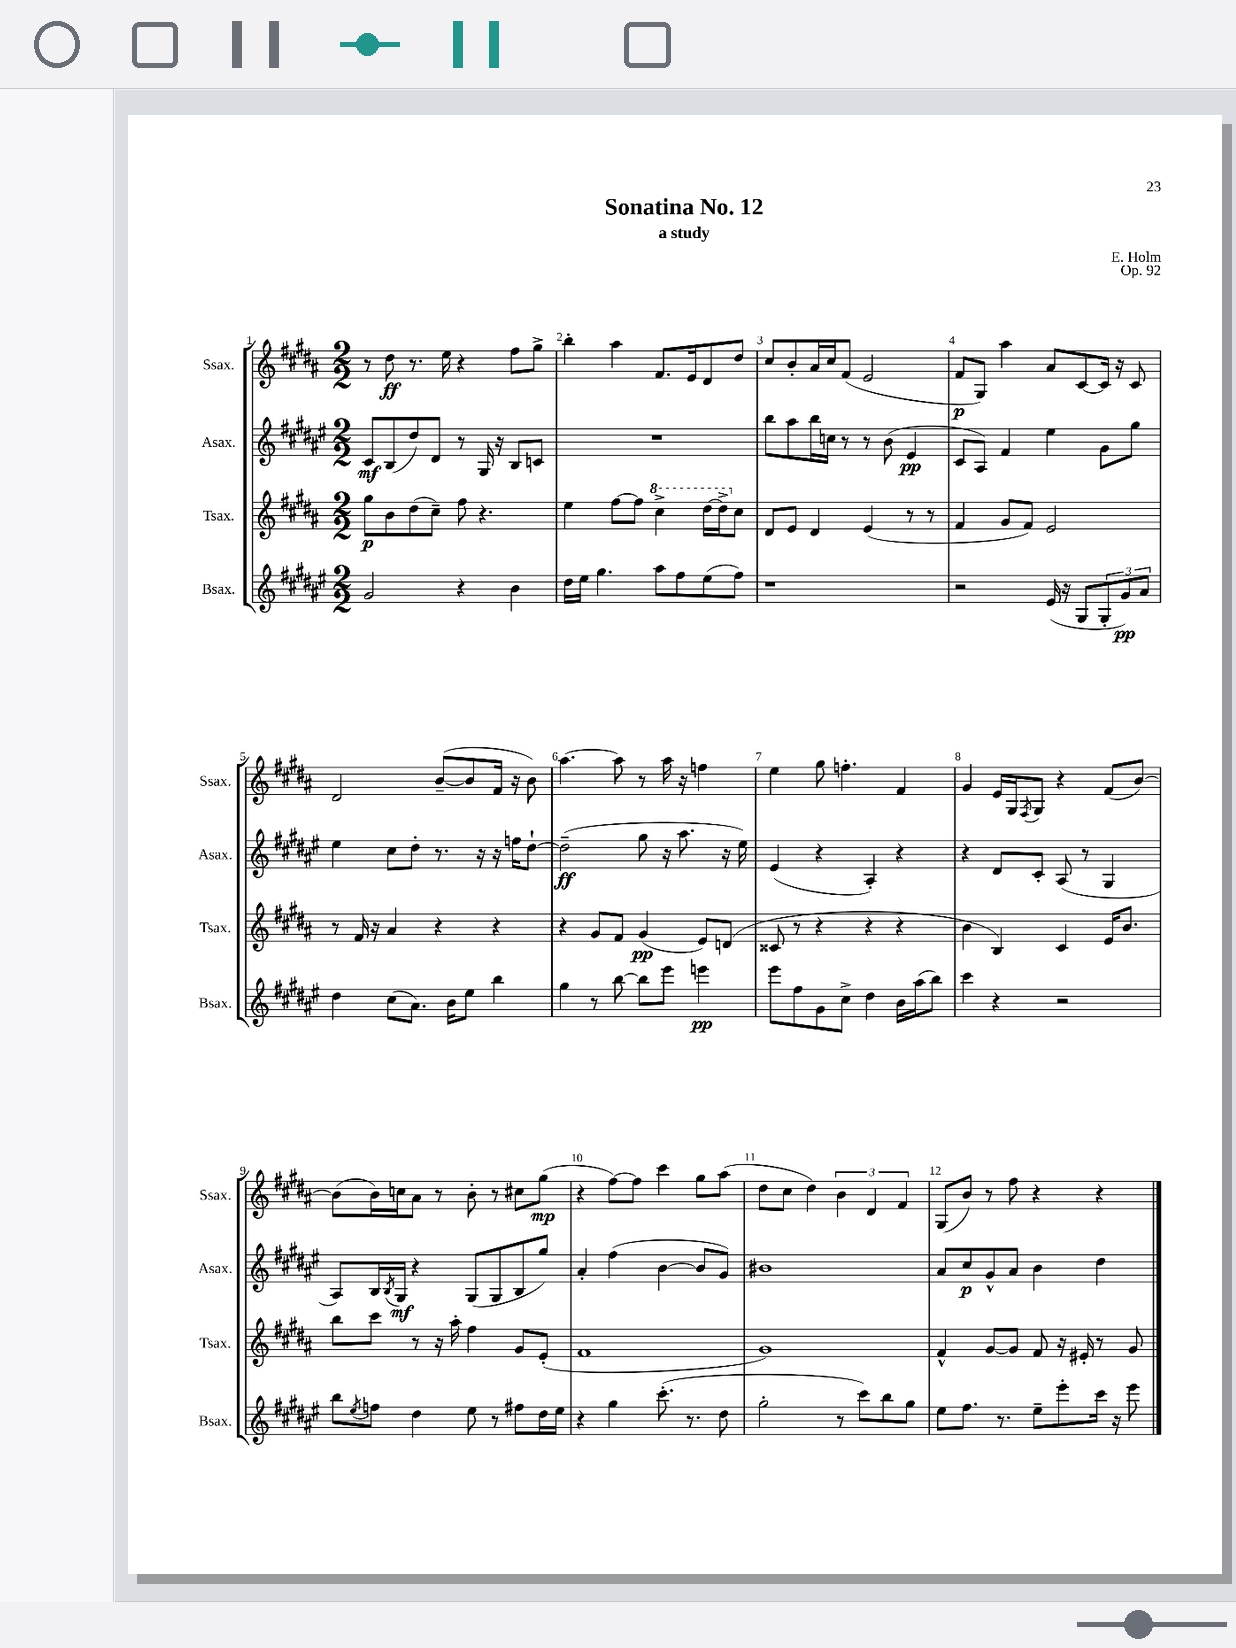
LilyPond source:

\header { title = "Sonatina No. 12" composer = "E. Holm" subtitle = "a study" opus = "Op. 92" }
<<
\new StaffGroup <<
\new Staff = "s0" \with { instrumentName = "Ssax." shortInstrumentName = "Ssax." } {
    \clef treble \key b \major \numericTimeSignature \time 2/2
    r8 dis''8\ff r8. e''16 r4 fis''8 gis''8-> |
    b''4-. ais''4 fis'8. e'16 dis'8 dis''8 |
    cis''8 b'8-. ais'16 cis''16 fis'8( e'2 |
    fis'8\p gis8) ais''4 ais'8 cis'8~ cis'16 r16 cis'8 |
    dis'2 b'8~--( b'8 fis'16 r16 b'8) |
    ais''4.~ ais''8 r8 ais''16 r16 f''4 |
    e''4 gis''8 f''4.-. fis'4 |
    gis'4 e'16 gis16 \acciaccatura { fis8 } gis8 r4 fis'8( b'8~) |
    b'8( b'16) c''16 ais'8 r8 b'8-. r8 cis''8 gis''8\mp( |
    r4 fis''8~) fis''8 cis'''4 gis''8 ais''8( |
    dis''8 cis''8 dis''4) \tuplet 3/2 { b'4 dis'4 fis'4 } |
    gis8( b'8) r8 fis''8 r4 r4 \bar "|." |
}
\new Staff = "s1" \with { instrumentName = "Asax." shortInstrumentName = "Asax." } {
    \clef treble \key fis \major \numericTimeSignature \time 2/2
    cis'8\mf b8( dis''8) dis'8 r8 gis16 r16 b8 c'8 |
    R1 |
    b''8 ais''8 b''16 c''16 r8 r8 b'8( eis'4\pp |
    cis'8 ais8) fis'4 eis''4 gis'8 gis''8 |
    eis''4 cis''8 dis''8-. r8. r16 r16 f''16 dis''8~-! |
    dis''2--\ff( gis''8 r16 ais''8. r16 eis''16) |
    eis'4( r4 ais4-.) r4 |
    r4 dis'8 cis'8-. ais8( r8 gis4 |
    ais8) b16 \acciaccatura { b8 } gis16\mf r4 gis8( gis8 b8 gis''8) |
    ais'4-. fis''4( b'4~ b'8 gis'8) |
    bis'1 |
    ais'8 cis''8\p gis'8-^ ais'8 b'4 dis''4 \bar "|." |
}
\new Staff = "s2" \with { instrumentName = "Tsax." shortInstrumentName = "Tsax." } {
    \clef treble \key b \major \numericTimeSignature \time 2/2
    gis''8\p b'8 dis''8( cis''8--) fis''8 r4. |
    e''4 fis''8~ fis''8 \ottava #1 cis'''4-> dis'''16~ dis'''16-> \ottava #0 cis''8 |
    dis'8 e'8 dis'4 e'4( r8 r8 |
    fis'4 gis'8 fis'8) e'2 |
    r8 fis'16 r16 ais'4 r4 r4 |
    r4 gis'8 fis'8 gis'4\pp( e'8) d'8( |
    cisis'8 r8 r4 r4 r4 |
    b'4 b4) cis'4 e'16 b'8. |
    b''8 cis'''8 r8 r16 ais''16-. fis''4 gis'8 e'8-.( |
    fis'1 |
    gis'1) |
    fis'4-^ gis'8~ gis'8 fis'8 r16 eis'16-. r8 gis'8 \bar "|." |
}
\new Staff = "s3" \with { instrumentName = "Bsax." shortInstrumentName = "Bsax." } {
    \clef treble \key fis \major \numericTimeSignature \time 2/2
    gis'2 r4 b'4 |
    dis''16 eis''16 gis''4. ais''8 fis''8 eis''8( fis''8) |
    r1 |
    r2 eis'16( r16 gis8 \tuplet 3/2 { gis8-. gis'8\pp) ais'8 } |
    dis''4 cis''8( ais'8.) b'16 eis''8 b''4 |
    gis''4 r8 b''8~ b''8 eis'''8 e'''4\pp |
    eis'''8 fis''8 gis'8 cis''8-> dis''4 b'16 ais''16( b''8) |
    cis'''4 r4 r2 |
    b''8 \acciaccatura { eis''8 } f''8 dis''4 eis''8 r8 fis''8 dis''16 eis''16 |
    r4 gis''4 cis'''8.-.( r8. dis''8 |
    gis''2-. r8 cis'''8) b''8 gis''8 |
    eis''8 fis''8. r8. eis''8-- eis'''8-. cis'''16 r16 eis'''8 \bar "|." |
}
>>
>>
\layout { \context { \Score \override BarNumber.break-visibility = ##(#f #t #t) barNumberVisibility = #all-bar-numbers-visible } }
